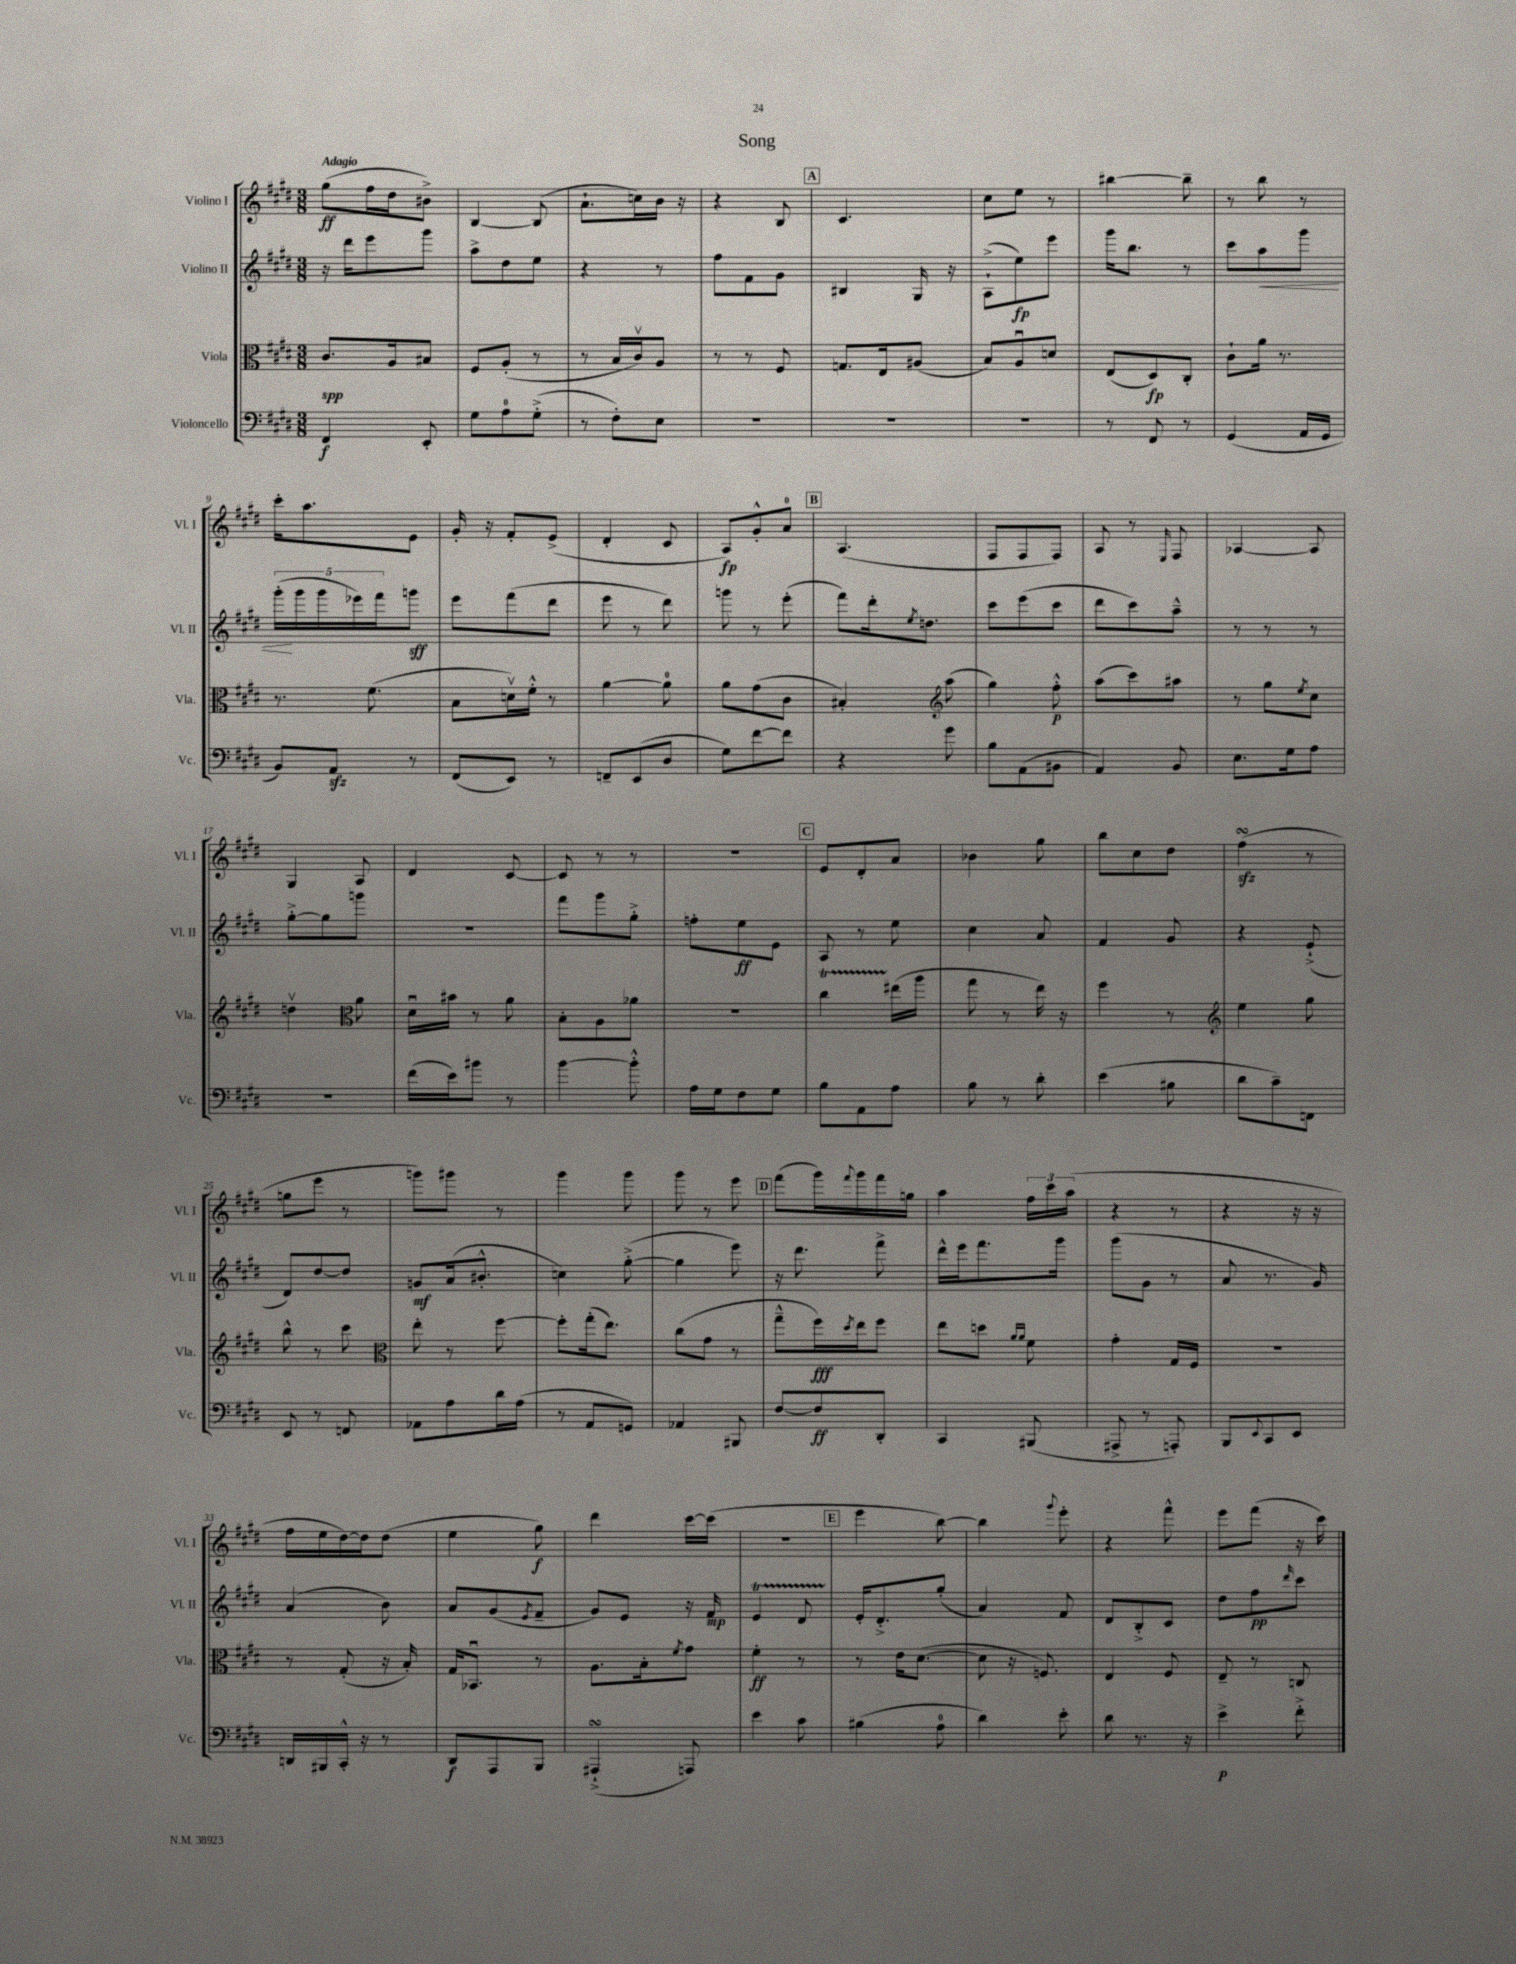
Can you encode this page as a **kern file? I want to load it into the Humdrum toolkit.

**kern	**dynam	**kern	**dynam	**kern	**dynam	**kern	**dynam
*part4	*part4	*part3	*part3	*part2	*part2	*part1	*part1
*staff4	*staff4	*staff3	*staff3	*staff2	*staff2	*staff1	*staff1
*I"Violoncello	*	*I"Viola	*	*I"Violino II	*	*I"Violino I	*
*I'Vc.	*	*I'Vla.	*	*I'Vl. II	*	*I'Vl. I	*
*clefF4	*	*clefC3	*	*clefG2	*	*clefG2	*
*k[f#c#g#d#]	*	*k[f#c#g#d#]	*	*k[f#c#g#d#]	*	*k[f#c#g#d#]	*
*M3/8	*	*M3/8	*	*M3/8	*	*M3/8	*
=1	=1	=1	=1	=1	=1	=1	=1
!	!	!	!	!	!	!LO:TX:a:B:t=Adagio	!
4FF#/	f	8.c#/L	spp	16r	.	(8gg#\L	ff
.	.	.	.	16ddd#\KL	.	.	.
.	.	.	.	8eee\	.	16ff#\L	.
.	.	16A/k	.	.	.	16dd#\J	.
8EE'/	.	8B#X/J	.	8ggg#\J	.	8b#X^\J)	.
=2	=2	=2	=2	=2	=2	=2	=2
8G#\L	.	8F#/L	.	8aa^\L	.	[4B/	.
8A\	.	(8A'/J	.	8dd#\	.	.	.
(8G#'^\J	.	8r	.	8ee\J	.	(8B/]	.
=3	=3	=3	=3	=3	=3	=3	=3
8r	.	8r	.	4r	.	8.a`\L	.
8F#'\L)	.	16B/LL	.	.	.	.	.
.	.	16c#v/J)	.	.	.	16ccn\L)	.
8E\J	.	8A/J	.	8r	.	16b\JJ	.
.	.	.	.	.	.	16r	.
=4	=4	=4	=4	=4	=4	=4	=4
4.r	.	8r	.	8ff#\L	.	4r	.
.	.	8r	.	8f#\	.	.	.
.	.	8F#/	.	8g#\J	.	8B/	.
!!LO:REH:place=s1:t=A
=5	=5	=5	=5	=5	=5	=5	=5
4.r	.	8.Gn/L	.	4B#X/	.	4.c#/	.
.	.	16E/k	.	.	.	.	.
.	.	(8A#X/J	.	16G#/	.	.	.
.	.	.	.	16r	.	.	.
=6	=6	=6	=6	=6	=6	=6	=6
4.r	.	8B/L)	.	(8A`^\L	.	8cc#\L	.
.	.	8Au/	.	8ee\)	fp	8ee\J	.
.	.	8dn/J	.	8eee\J	.	8r	.
=7	=7	=7	=7	=7	=7	=7	=7
8r	.	(8E/L	.	16ggg#\KL	.	[4bb#X\	.
.	.	.	.	8.bb\J	.	.	.
8FF#/	.	8D#/)	fp	.	.	.	.
8r	.	8C#'/J	.	8r	.	8bb#~\]	.
=8	=8	=8	=8	=8	=8	=8	=8
(4GG#/	.	8c#`\L	.	8ccc#\L	.	8r	.
!	!	!	!	!	!LO:HP:b	!	!
.	.	16a\Jk	.	8aa\	<	8bb\	.
.	.	8.r	.	.	.	.	.
16AA/LL	.	.	.	8ggg#\J	.	8r	.
16GG#/JJ	.	.	.	.	.	.	.
!!LO:LB:g=z
=9	=9	=9	=9	=9	=9	=9	=9
8BB/L)	.	8.r	.	(20ggg#'\LL	.	16ccc#'\KL	.
.	.	.	.	20ggg#\	[	.	.
.	.	.	.	.	.	8.aa\	.
.	.	.	.	20ggg#\	.	.	.
8AAzz/J	.	.	.	.	.	.	.
.	.	.	.	20eee-X\)	.	.	.
.	.	(8.f#\	.	.	.	.	.
.	.	.	.	20fff#\J	.	.	.
8r	.	.	.	8gggn\J	sff	8e\J	.
=10	=10	=10	=10	=10	=10	=10	=10
(8FF#/L	.	8B\L	.	8eee\L	.	16g#'/	.
.	.	.	.	.	.	16r	.
8EE/J)	.	16dnv\L)	.	(8fff#\	.	8f#'/L	.
.	.	16f#'^^\JJ	.	.	.	.	.
8r	.	8r	.	8ddd#\J	.	(8e^/J	.
=11	=11	=11	=11	=11	=11	=11	=11
8FFn~/L	.	[4a\	.	8eee\	.	4d#'/	.
(8EE/	.	.	.	8r	.	.	.
8D#/J	.	8a\]	.	8ddd#\)	.	8c#/	.
=12	=12	=12	=12	=12	=12	=12	=12
8G#\L)	.	8a\L	.	8gggn\	.	8A/L)	fp
[8f#\	.	(8g#\	.	8r	.	8g#'^^/	.
8f#\J]	.	8c#\J	.	(8eee'\	.	8a/J	.
!!LO:REH:place=s1:t=B
=13	=13	=13	=13	=13	=13	=13	=13
4r	.	4B#X'/)	.	8fff#\L)	.	(4.A/	.
.	.	.	.	16ddd#'\k	.	.	.
.	.	.	.	8qee/	.	.	.
.	.	.	.	8.ddn\J	.	.	.
*	*	*clefG2	*	*	*	*	*
8g#\	.	(8aa\	.	.	.	.	.
=14	=14	=14	=14	=14	=14	=14	=14
8B\L	.	4gg#\)	.	8ccc#\L	.	8F#/L	.
(8AA\	.	.	.	(8eee\	.	8F#/	.
8BB#X\J	.	8ff#'^^\	p	8ccc#\J	.	8F#/J)	.
=15	=15	=15	=15	=15	=15	=15	=15
4AA/)	.	(8aa\L	.	8ddd#\L	.	8A/	.
.	.	8ccc#\)	.	8ccc#\)	.	8r	.
.	.	.	.	.	.	16qqE/	.
8BB/	.	8aa#X\J	.	8aa~^^\J	.	8F#/	.
=16	=16	=16	=16	=16	=16	=16	=16
8.E\L	.	8r	.	8r	.	[4A-X/	.
.	.	8gg#\L	.	8r	.	.	.
16G#\k	.	.	.	.	.	.	.
.	.	8qee/	.	.	.	.	.
8A\J	.	8cc#\J	.	8r	.	8A-/]	.
!!LO:LB:g=z
=17	=17	=17	=17	=17	=17	=17	=17
4.r	.	4ddnv\	.	[8gg#'^\L	.	4G#/	.
.	.	.	.	8gg#\]	.	.	.
*	*	*clefC3	*	*	*	*	*
.	.	8a\	.	8gggn\J	.	8A/	.
=18	=18	=18	=18	=18	=18	=18	=18
(16f#\LL	.	16d#u\LL	.	4.r	.	4d#/	.
16e\J)	.	16b#X\JJ	.	.	.	.	.
8b#X\J	.	8r	.	.	.	.	.
8r	.	8a\	.	.	.	[8c#/	.
=19	=19	=19	=19	=19	=19	=19	=19
[4b\	.	8B'\L	.	8fff#\L	.	8c#/]	.
.	.	8A\	.	8ggg#\	.	8r	.
8b'^^\]	.	8a-X\J	.	8gg#'^\J	.	8r	.
=20	=20	=20	=20	=20	=20	=20	=20
16A\LL	.	4.r	.	8ffn'\L	.	4.r	.
16G#\J	.	.	.	.	.	.	.
8F#\	.	.	.	8ee\	ff	.	.
8G#\J	.	.	.	8e\J	.	.	.
!!LO:REH:place=s1:t=C
=21	=21	=21	=21	=21	=21	=21	=21
8B\L	.	4cc#T\	.	8A/	.	8e/L	.
8AA\	.	.	.	8r	.	8d#'/	.
8A\J	.	(16ee#X\LL	.	8ee\	.	8a/J	.
.	.	16aa\JJ	.	.	.	.	.
=22	=22	=22	=22	=22	=22	=22	=22
8B\	.	8gg#\	.	4cc#\	.	4b-X\	.
8r	.	8r	.	.	.	.	.
8d#'\	.	16ee\)	.	8a/	.	8gg#\	.
.	.	16r	.	.	.	.	.
=23	=23	=23	=23	=23	=23	=23	=23
(4e\	.	4ff#\	.	4f#/	.	8bb\L	.
.	.	.	.	.	.	8cc#\	.
8B#X\	.	8r	.	8g#/	.	8dd#\J	.
=24	=24	=24	=24	=24	=24	=24	=24
*	*	*clefG2	*	*	*	*	*
8d#\L	.	4ee\	.	4r	.	(4ff#zzsSSS\	.
8c#~\)	.	.	.	.	.	.	.
8FFn\J	.	8gg#\	.	(8e`^/	.	8r	.
!!LO:LB:g=z
=25	=25	=25	=25	=25	=25	=25	=25
8EE/	.	8bb^^\	.	8d#/L)	.	8ggn\L	.
8r	.	8r	.	[8dd#/	.	8eee\J	.
8FFn/	.	8ccc#\	.	8dd#/J]	.	8r	.
=26	=26	=26	=26	=26	=26	=26	=26
*	*	*clefC3	*	*	*	*	*
8AA-X\L	.	8ee'\	.	8gn/L	mf	8gggn\L)	.
8A\	.	8r	.	(16a/k	.	8ggg#X\J	.
.	.	.	.	8.b#X'^^/J	.	.	.
16d#\L	.	[8ff#\	.	.	.	8r	.
(16A\JJ	.	.	.	.	.	.	.
=27	=27	=27	=27	=27	=27	=27	=27
8r	.	8ff#'\L]	.	4ccn\)	.	4ggg#\	.
8AA/L	.	(16gg#'\k	.	.	.	.	.
.	.	8.ee\J)	.	.	.	.	.
8GGn/J)	.	.	.	([8gg#'^\	.	8ggg#\	.
=28	=28	=28	=28	=28	=28	=28	=28
4AA-X/	.	(8cc#\L	.	4gg#\]	.	8ggg#\	.
.	.	8g#\J	.	.	.	8r	.
8BBB#X/	.	8r	.	8eee\)	.	8eee\	.
!!LO:REH:place=s1:t=D
=29	=29	=29	=29	=29	=29	=29	=29
[8F#/L	.	8gg#~^^\L	.	16r	.	(8fff#\L	.
.	.	.	.	8.ddd#\	.	.	.
8F#/]	ff	16ff#\L)	fff	.	.	16ggg#\L)	.
.	.	8qdd#/	.	.	.	8qqfff#/	.
.	.	16ee\J	.	.	.	16ggg#\	.
8DD#'/J	.	8ff#\J	.	8fff#^\	.	16fff#\	.
.	.	.	.	.	.	16ggn\JJ	.
=30	=30	=30	=30	=30	=30	=30	=30
4CC#/	.	8ee\L	.	16ddd#^^\LL	.	4aa\	.
.	.	.	.	16eee\J	.	.	.
.	.	8ddn\J	.	8.fff#\	.	.	.
.	.	16qqa/LL	.	.	.	.	.
.	.	16qqa/JJ	.	.	.	.	.
(8BBB#X/	.	8f#\	.	.	.	24ff#\LL	.
.	.	.	.	.	.	24ccc#\	.
.	.	.	.	16ggg#\Jk	.	.	.
.	.	.	.	.	.	(24aa\JJ	.
=31	=31	=31	=31	=31	=31	=31	=31
8AAA#X^/	.	4g#'\	.	(8ggg#\L	.	4r	.
8r	.	.	.	8g#\J	.	.	.
8AAAn'/)	.	16G#/LL	.	8r	.	8r	.
.	.	16F#/JJ	.	.	.	.	.
=32	=32	=32	=32	=32	=32	=32	=32
8BBB/L	.	4.r	.	8a/	.	4r	.
8qqEE/	.	.	.	.	.	.	.
8CC#/	.	.	.	8.r	.	.	.
8EE/J	.	.	.	.	.	16r	.
.	.	.	.	16g#/)	.	16r	.
!!LO:LB:g=z
=33	=33	=33	=33	=33	=33	=33	=33
16DDn/LL	.	8r	.	(4a/	.	16ff#\LL	.
16BBB#X/	.	.	.	.	.	16ee\	.
16CC#'^^/JJ	.	(8G#'/	.	.	.	[16dd#\)	.
16r	.	.	.	.	.	16dd#\J]	.
8r	.	16r	.	8b\)	.	(8dd#\J	.
.	.	16B'/)	.	.	.	.	.
=34	=34	=34	=34	=34	=34	=34	=34
8DD#/L	f	16G#/KL	.	8a/L	.	4ee\	.
.	.	8.BB-Xu/J	.	.	.	.	.
8AAA/	.	.	.	(8g#/	.	.	.
.	.	.	.	8qe/	.	.	.
8BBB/J	.	8r	.	8f#~/J	.	8gg#\)	f
=35	=35	=35	=35	=35	=35	=35	=35
(4AAA#XsSsS`^/	.	8.A\L	.	8g#/L)	.	4ddd#\	.
.	.	.	.	8e/J	.	.	.
.	.	16B'\k	.	.	.	.	.
.	.	8qf#/	.	.	.	.	.
8AAAn/)	.	8g#\J	.	16r	.	[16ccc#\LL	.
.	.	.	.	16f#/	mp	(16ccc#\JJ]	.
=36	=36	=36	=36	=36	=36	=36	=36
4e\	.	4f#'\	ff	4eT/	.	4.r	.
8c#\	.	8r	.	8d#TTT/	.	.	.
!!LO:REH:place=s1:t=E
=37	=37	=37	=37	=37	=37	=37	=37
(4B#X\	.	8r	.	16e'/KL	.	4eee\	.
.	.	.	.	8.d#'^/	.	.	.
.	.	16e\KL	.	.	.	.	.
.	.	([8.d#\J	.	.	.	.	.
8A\	.	.	.	(8gg#'/J	.	[8bb\)	.
=38	=38	=38	=38	=38	=38	=38	=38
4d#\)	.	8d#\]	.	4a/)	.	4bb\]	.
.	.	16r	.	.	.	.	.
.	.	8.Fn/)	.	.	.	.	.
.	.	.	.	.	.	8qqggg#/	.
8e'\	.	.	.	8f#/	.	8eee'\	.
=39	=39	=39	=39	=39	=39	=39	=39
8d#\	.	4E/	.	8d#/L	.	4r	.
8.r	.	.	.	8B'^/	.	.	.
.	.	8F#/	.	8c#/J	.	8fff#^^\	.
16r	.	.	.	.	.	.	.
=40	=40	=40	=40	=40	=40	=40	=40
4e^\	p	8E~/	.	8dd#\L	.	8eee\L	.
.	.	8r	.	8ff#\	pp	(8fff#\J	.
.	.	.	.	16qqddd#/	.	.	.
8f#'^\	.	8Cn/	.	8ccc#\J	.	16r	.
.	.	.	.	.	.	16ccc#\)	.
==	==	==	==	==	==	==	==
*-	*-	*-	*-	*-	*-	*-	*-
